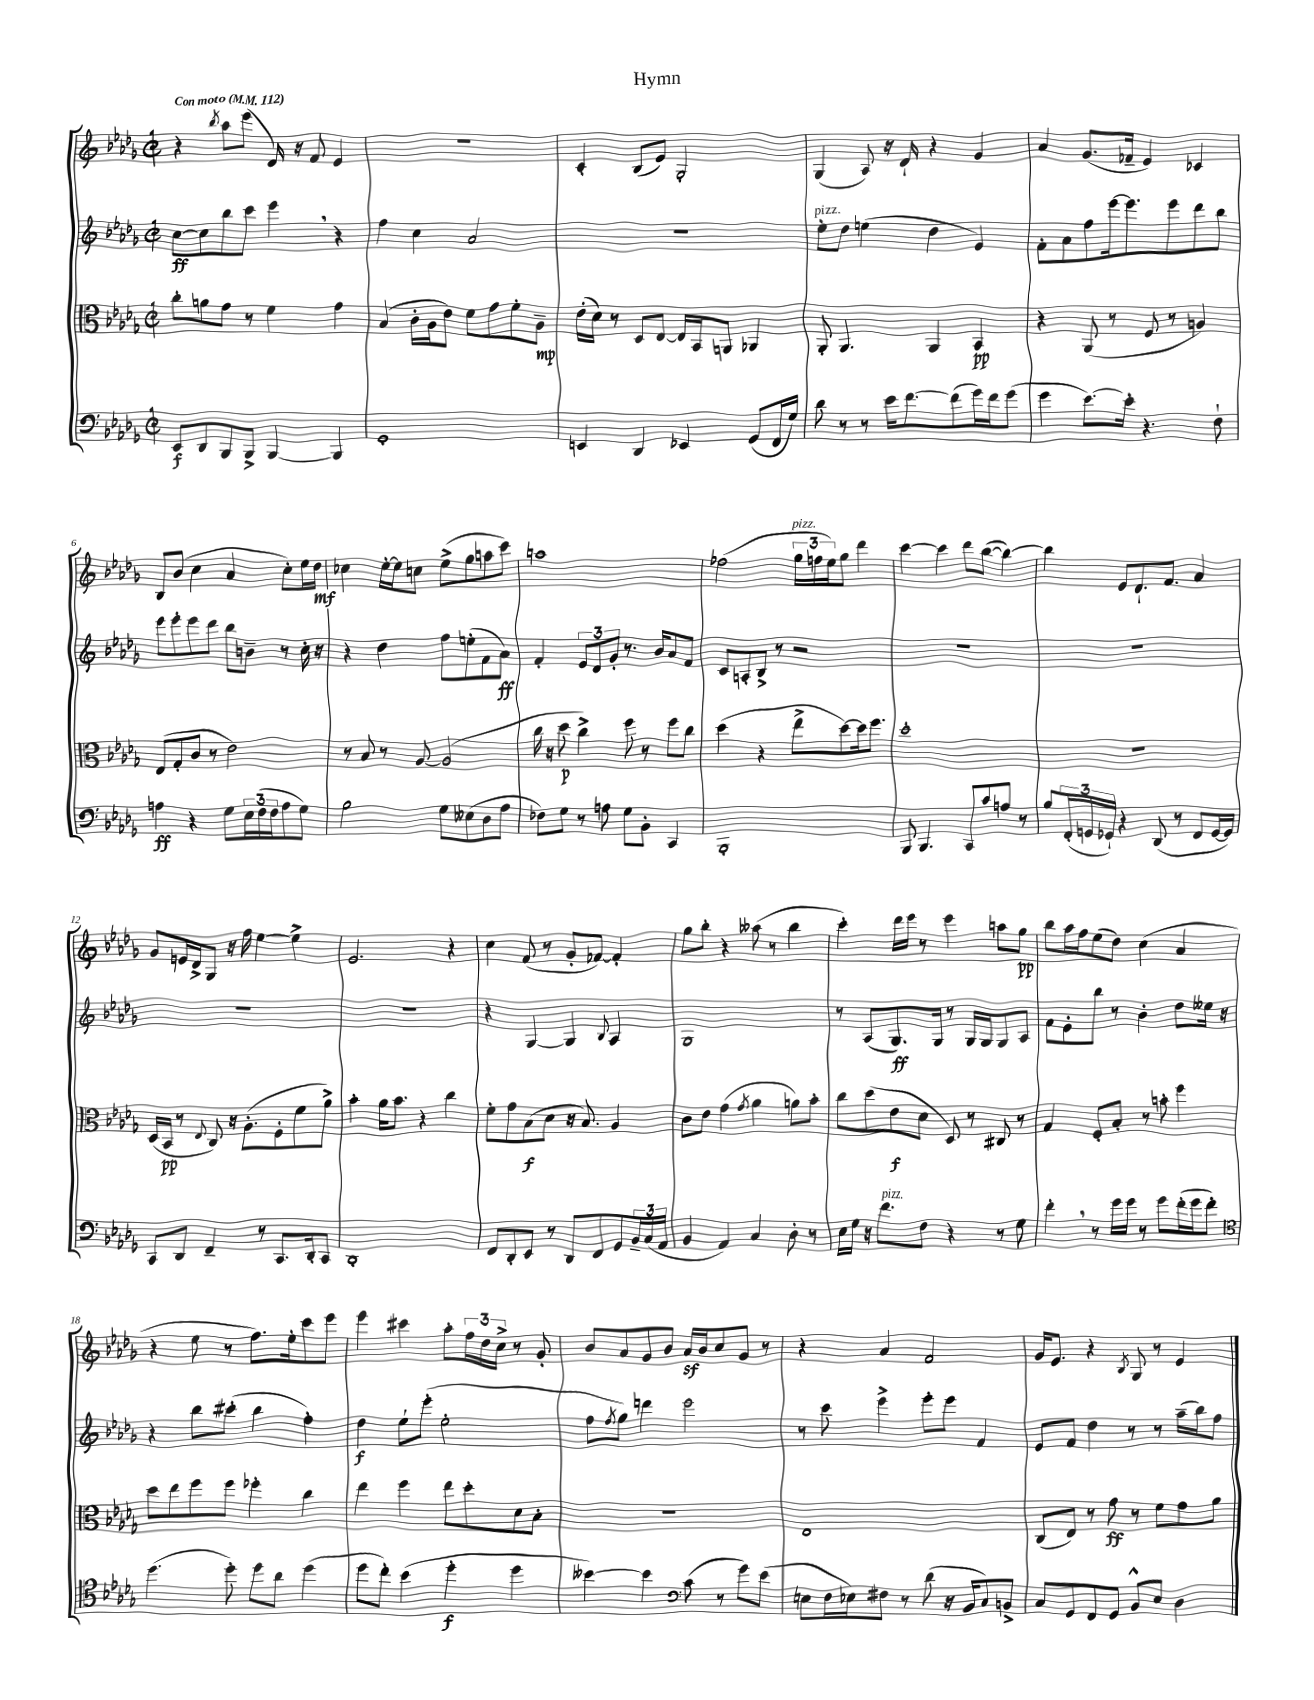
\header { title = "Hymn" }
<<
\new StaffGroup <<
\new Staff = "s0" {
    \clef treble \key des \major \defaultTimeSignature \time 2/2 \tempo "Con moto" 4 = 112
    r4 \acciaccatura { bes''8 } aes''8 ees'''8( des'16) r16 f'8 ees'4 |
    R1 |
    c'4-. bes8( ees'8) ges2-. |
    ges4( aes8) r16 des'16-! r4 ges'4 |
    aes'4 ges'8.( fes'16-- ees'4) ces'4 |
    bes8 bes'8( c''4 aes'4 c''8-.) ees''16 des''16\mf |
    ces''4 ees''16~-. ees''16 c''8 ees''8->( ges''8 a''8 c'''8) |
    a''1 |
    fes''2( \tuplet 3/2 { ges''16^\markup { \italic "pizz." } f''16 ees''16) } ges''8 des'''4 |
    c'''4~ c'''4 des'''8 bes''8~( bes''4~) |
    bes''4 ees'8 des'8.-! f'8. aes'4 |
    ges'8 e'16 des'16-> ges8 r16 f''16 ees''4~ ees''4-> |
    ees'2. r4 |
    c''4 f'8( r8 ges'8-. fes'8~) fes'4-. |
    ges''8 bes''8-. r4 aeses''8( r8 bes''4 |
    c'''4-.) des'''16 ees'''16 r8 ees'''4 a''8 ges''8\pp |
    bes''8 aes''16 f''16 ees''8( des''8) c''4( aes'4 |
    r4 ees''8 r8 f''8.) ees''16-. c'''8 ees'''8 |
    ees'''4 cis'''4 aes''8-. \tuplet 3/2 { f''16 des''16 c''16-> } r8 ges'8-. |
    bes'8 aes'8 ges'8 bes'8 aes'16\sf bes'16 c''8 ges'8 r8 |
    r4 aes'4 f'2 |
    ges'16 ees'8. r4 \acciaccatura { bes8 } ges8 r8 ees'4 \bar "|." |
}
\new Staff = "s1" {
    \clef treble \key des \major \defaultTimeSignature \time 2/2
    c''8~\ff c''8 bes''8 c'''8 ees'''4 \breathe r4 |
    f''4 c''4 aes'2 |
    R1 |
    ees''8-.^\markup { \italic "pizz." } des''8 e''4( des''4 ees'4) |
    f'8-. aes'8 f''8 ees'''16~ ees'''8. ees'''8 des'''8 bes''8 |
    ees'''8 ees'''8-. ees'''8 des'''8 bes''8 b'8-- r8 c''16-. r16 |
    r4 des''4 f''8 e''8-.( f'8 aes'8\ff) |
    f'4-. \tuplet 3/2 { ees'8 des'8 ges'8-. } r8. bes'16 aes'8 f'8 |
    c'8 a8-. bes8-> r8 r2 |
    R1 |
    R1 |
    R1 |
    R1 |
    r4 ges4~ ges4 \appoggiatura { bes8 } aes4 |
    ges1 |
    r8 aes8( ges8.\ff) ges16 r8 ges16 ges16 ges8 aes8 |
    f'8 ees'8-. bes''8 r8 bes'4-. des''8 eeses''16 r16 |
    r4 bes''8 cis'''8-.( bes''4 f''4-.) |
    des''4\f ees''8-! ees'''8-.( ees''2-. |
    f''8 \acciaccatura { f''8 } ges''8) d'''4 ees'''2 |
    r8 c'''8 ees'''4-> ees'''8-. ees'''8 f'4 |
    ees'8 f'8 des''4 r8 r8 aes''16--( bes''16) f''8 \bar "|." |
}
\new Staff = "s2" {
    \clef alto \key des \major \defaultTimeSignature \time 2/2
    c''8-. a'8 ges'8 r8 f'4 ges'4 |
    bes4( c'16-. aes16 ees'8) f'8 ges'8 f'8-. aes8--\mp |
    ees'16-.( des'16) r8 des8 ees8~ ees16 bes,16 a,8 aes,4 |
    aes,8-. aes,4. aes,4 bes,4\pp |
    r4 aes,8( r8 f8 r8 a4) |
    ees8( ges8-. c'8 r8 ees'2) |
    r8 bes8 r8 aes8~ aes2( |
    c''16 r16 des''8\p c''4->) f''8 r8 f''8 c''8 |
    des''4( r4 ees''8-> des''8~) des''16 f''8. |
    des''1-. |
    r1 |
    des16( bes,16\pp r8 \appoggiatura { ees8 } c8) r16 aes8.-.( f8-. f'8 aes'8->) |
    bes'4-. aes'16 bes'8. r4 c''4 |
    f'8-. ges'8 bes8\f( des'8 r16 bes8.) aes4 |
    c'8 ees'8 ges'4( \acciaccatura { ges'8 } aes'4 a'8) bes'8-. |
    c''8 des''8( ees'8\f des'8 des8) r8 cis8 r8 |
    ges4 f8-. bes8-. r8 b'8-. f''4 |
    des''8 ees''8 f''8 f''8 fes''4-. c''4 |
    ees''4 f''4 ees''8 des''8-. des'8 bes8-. |
    r1 |
    ees1 |
    c8( ees8) r8 ges'8\ff r8 f'8 ges'8 aes'8 \bar "|." |
}
\new Staff = "s3" {
    \clef bass \key des \major \defaultTimeSignature \time 2/2
    ees,8\f des,8 bes,,8 bes,,8-> bes,,4~ bes,,4 |
    ges,1-. |
    e,4 des,4 ees,4 ges,8( f,16 ges16) |
    des'8 r8 r8 ees'16 f'8.~ f'8( ges'16) f'16 ges'8( |
    ges'4 ees'8.~) ees'16-. r4. f8-! |
    a4\ff r4 ges8 \tuplet 3/2 { ees16 f16( f16 } a8 ges8) |
    bes2 ges8 eeses8( des8 aes8 |
    fes8) ges8 r8 a8 ges8 bes,8-. c,4 |
    bes,,1-. |
    bes,,8 bes,,4. c,8 c'8 a8 r8 |
    bes8 \tuplet 3/2 { f,16-.( g,16 ges,16-!) } r4 des,8( r8 f,8 ges,16~ ges,16) |
    c,8 des,8 f,4-- r8 c,8. des,16-. c,8 |
    des,1-. |
    f,8 des,8-. ees,8 r8 des,8 f,8 ges,8 \tuplet 3/2 { bes,16-- c16( aes,16 } |
    bes,4 aes,4) c4 des8-. r8 |
    ees16 ges16 r16 f'8.^\markup { \italic "pizz." } f8 r4 r8 ges8 |
    f'4-. \breathe r8 ges'16 ges'16 r8 ges'8 f'16-.( ges'16 f'8-.) |
    \clef tenor des''4.( des''8-.) des''8 aes'8 des''4( |
    des''8 c''8-.) bes'4( des''4-.\f des''4 |
    beses'4~) beses'4 \clef bass c'8( r8 ges'8) ees'8( |
    e8 f16 ees16) fis8 r8 des'8( r16 bes,16 c8) b,8-> |
    c8 ges,8 f,8 ges,8 bes,8-^ ees8 des4 \bar "|." |
}
>>
>>
